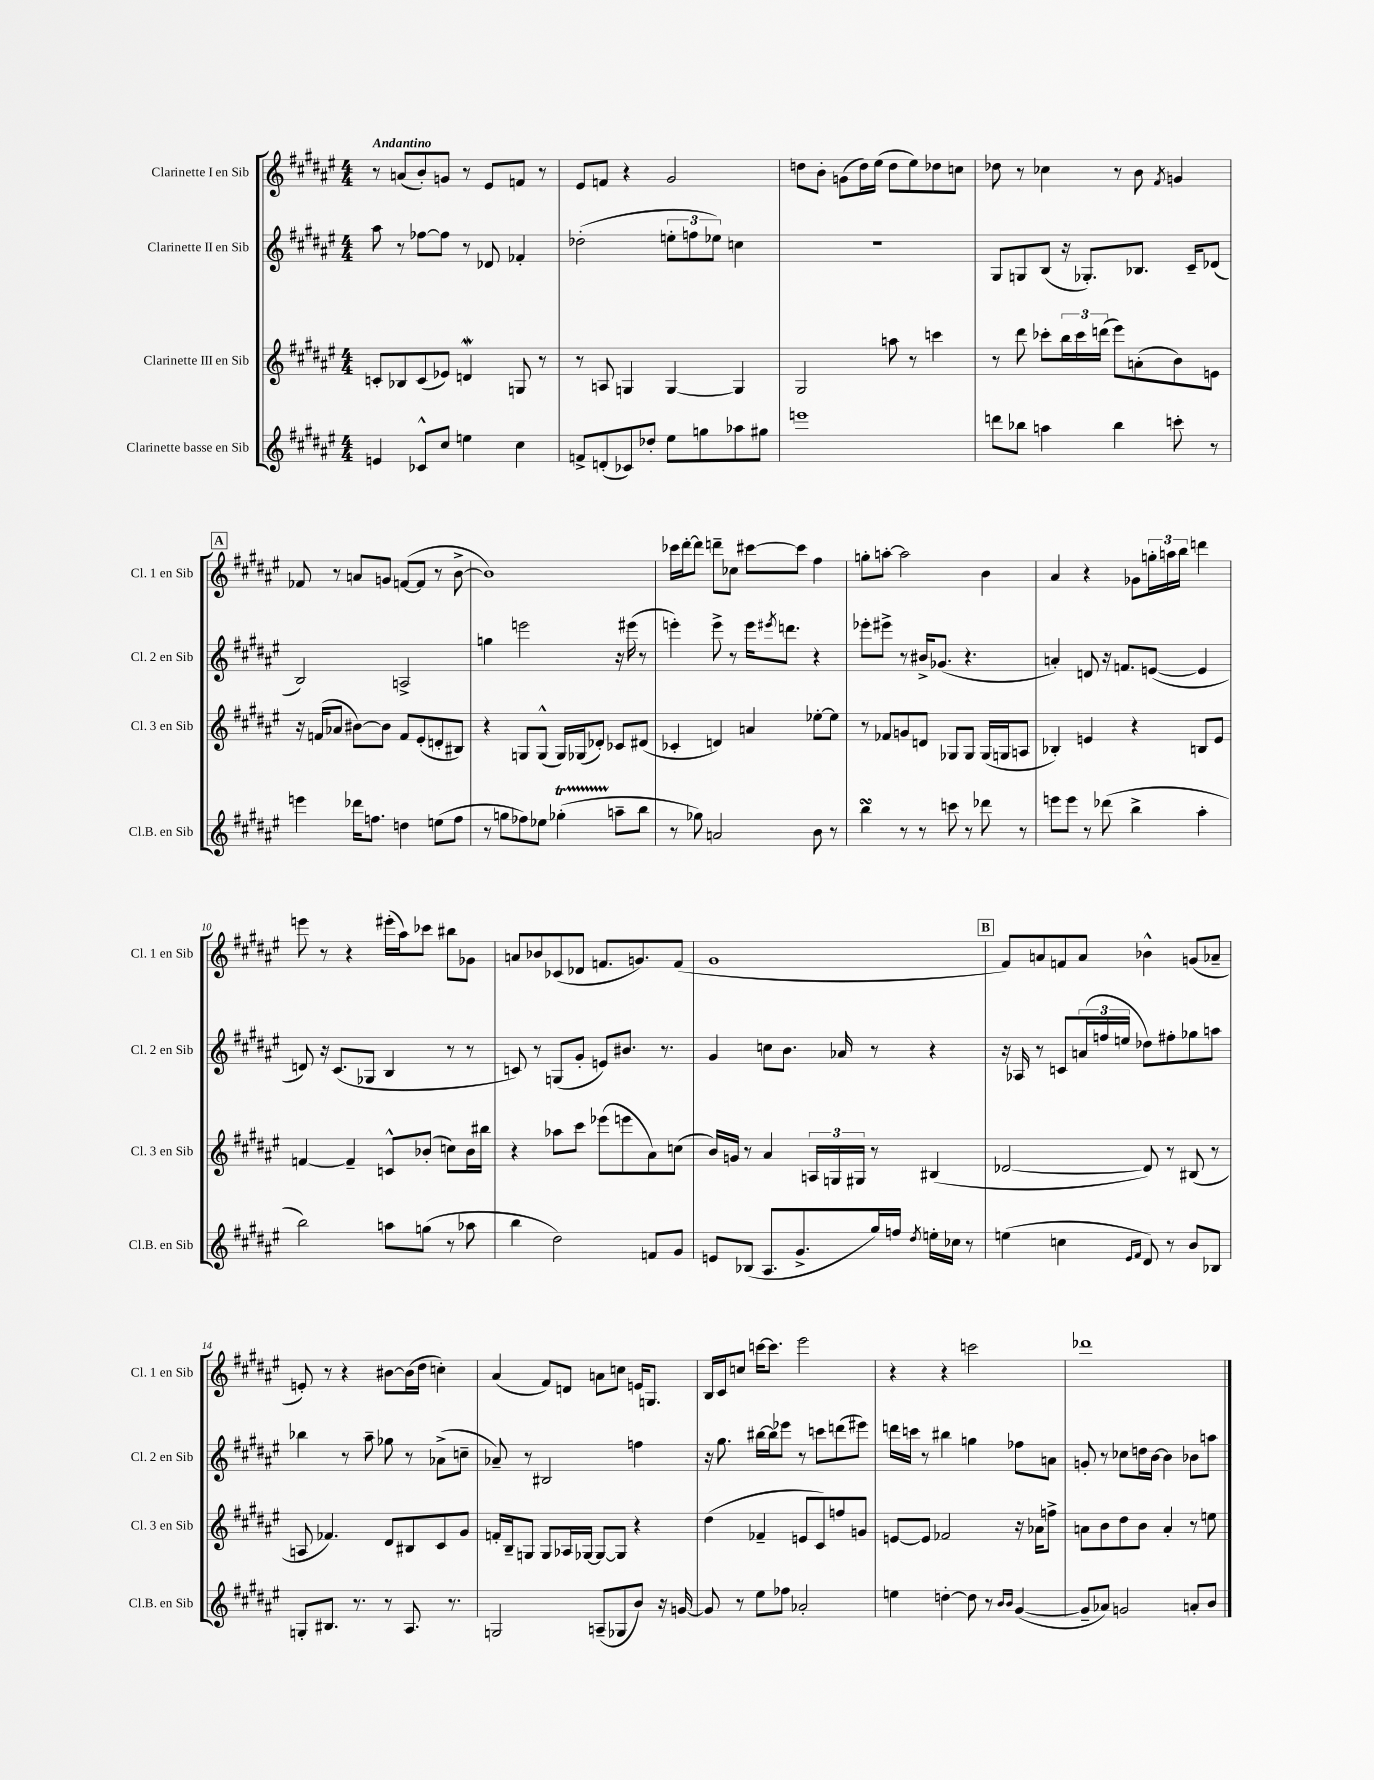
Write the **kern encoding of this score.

**kern	**kern	**kern	**kern
*part4	*part3	*part2	*part1
*staff4	*staff3	*staff2	*staff1
*I"Clarinette basse en Sib	*I"Clarinette III en Sib	*I"Clarinette II en Sib	*I"Clarinette I en Sib
*I'Cl.B. en Sib	*I'Cl. 3 en Sib	*I'Cl. 2 en Sib	*I'Cl. 1 en Sib
*clefG2	*clefG2	*clefG2	*clefG2
*k[f#c#g#d#a#e#]	*k[f#c#g#d#a#e#]	*k[f#c#g#d#a#e#]	*k[f#c#g#d#a#e#]
*M4/4	*M4/4	*M4/4	*M4/4
=1	=1	=1	=1
!	!	!	!LO:TX:a:B:t=Andantino
4en/	8cn'/L	8aa#\	8r
.	8B-X/	8r	(8an/L
8c-X^^/L	(8c/	[8ff-X\L	8b'/)
8cc#/J	8e-X/J)	8ff-\J]	8gn/J
4een\	4dnw/	8r	8r
.	.	8d-X/	8e#/L
4cc#\	8Gn/	4f-X'/	8fn/J
.	8r	.	8r
=2	=2	=2	=2
8fn^/L	8r	(2dd-X'\	8e#/L
(8dn'/	8An/	.	8fn/J
8c-X/)	4Gn/	.	4r
8dd-X'/J	.	.	.
8ee#\L	[4G/	12een'\L	2g#/
.	.	12ffn\	.
8ggn\	.	.	.
.	.	12ee-X\J)	.
8aa-X\	4G/]	4ccn\	.
8gg#X\J	.	.	.
=3	=3	=3	=3
1eeen	2G#/	1r	8ddn\L
.	.	.	8b'\J
.	.	.	(8gn\L
.	.	.	16dd\L)
.	.	.	(16ee#\JJ
.	8aan\	.	8dd\L
.	8r	.	8ee#\)
.	4cccn\	.	8dd-X\
.	.	.	8ccn\J
=4	=4	=4	=4
8dddn\L	8r	8G#/L	8dd-X\
8bb-X\J	8ddd#\	8Gn/	8r
4aan\	8ccc-X'\L	(8B/J	4cc-X\
.	24bb\L	16r	.
.	24ccc-\	.	.
.	.	8.G-X'/L)	.
.	(24dddn\JJ	.	.
4bb-\	8eee#\L)	.	8r
.	(8an'\	8.B-X/J	8b\
.	.	.	8qf#/
8cccn'\	8b\)	.	4gn/
.	.	16c#~/KL	.
8r	8en\J	(8d-X/J	.
!!LO:LB:g=z
!!LO:REH:place=s1:t=A
=5	=5	=5	=5
4eeen\	16r	2B/)	8f-X/
.	(16fn/KL	.	.
.	8a-X/J	.	8r
16ddd-X\KL	[8b#X\L)	.	8an/L
8.ffn\J	.	.	.
.	8b#\J]	.	8gn/J
4ddn\	8f/L	2An^/	([8fn/L
.	(8e#'/	.	8f/J]
(8een\L	8dn'/	.	8r
8ff\J	8B#X/J)	.	[8b^\
=6	=6	=6	=6
8r	4r	4ggn\	1b])
8ggn\L	.	.	.
8ff-X\)	8Gn/L	2eeen\	.
8ee-X\J	(8G^^/J	.	.
(4gg-XT'\	16G/LL)	.	.
.	(16G-X/J	.	.
.	8d-X'/J)	.	.
8aan~\L	8c-X/L	16r	.
.	.	(16eee#X\	.
8bb\J	(8d#X/J	8r	.
=7	=7	=7	=7
8r	4c-X'/	4eeen'\)	16ccc-X\LL
.	.	.	[16ddd#'\J
8gg-X\)	.	.	8ddd#\J]
2an/	4dn/)	8eee^\	8dddn~\L
.	.	8r	8cc-X\J
.	4an/	16eee\KL	[8ccc#X\L
.	.	8qeee#X/	.
.	.	8.dddn\J	.
.	.	.	8ccc#\J]
8b\	[8ee-X'\L	4r	4ff#\
8r	8ee-\J]	.	.
=8	=8	=8	=8
4bbsSSs\	8r	8eee-X'\L	8ggn'\L
.	8f-X/L	8eee#X^\J	[8aan'\J
8r	8gn/	8r	2aa\]
8r	8dn/J	16b#X^/KL	.
.	.	(8.g-X/J	.
8cccn\	8G-X/L	.	.
8r	8G-/J	4.r	.
8ddd-X\	(16G-/LL	.	4b\
.	16Gn/J	.	.
8r	8An/J	.	.
=9	=9	=9	=9
8eeen\L	4B-X'/)	4an'/)	4a#/
8eee\J	.	.	.
8r	4en/	8dn/	4r
(8ddd-X\	.	16r	.
.	.	8.fn/L	.
4bb^\	4r	.	8g-X\L
.	.	([8en/J	24ggn'\L
.	.	.	24aan\
.	.	.	24bb\JJ
4aa#'\	8Bn/L	4e/]	4dddn\
.	8e/J	.	.
!!LO:LB:g=z
=10	=10	=10	=10
2bb\)	[4fn/	8dn/)	8eeen\
.	.	16r	8r
.	.	(8.c#/L	.
.	4f~/]	.	4r
.	.	8G-X/J	.
8aan\L	8cn^^/L	4B/	(16eee#X'\LL
.	.	.	16aa#\J)
(8ggn\J	(8b-X'/J	.	8ccc-X\J
8r	8ccn\L)	8r	8bb#X\L
8aa-X\	16b-\L	8r	8g-X\J
.	16bb#X\JJ	.	.
=11	=11	=11	=11
4bb\	4r	8cn/)	8an/L
.	.	8r	8b-X/
2dd#\)	8aa-X\L	(8Gn/L	(8c-X/
.	8ccc#\J	8g#'/J	8d-X/J
.	(8eee-X\L	8en/L)	8.fn/L
.	8eeen\	8.b#X/J	.
.	.	.	8.gn/)
8fn/L	8a#\)	.	.
.	.	8.r	.
8g#/J	(8ccn\J	.	(8f/J
=12	=12	=12	=12
8en/L	16b/LL)	4g#/	1g#
.	16gn/JJ	.	.
(8B-X/J	8r	.	.
8.A#/L	4a#/	8ccn\L	.
.	.	8.b\J	.
8.g#^/	.	.	.
.	24An/LL	.	.
.	24Gn/	.	.
.	.	16a-X/	.
.	24G#X/JJ	.	.
16gg#/L)	8r	8r	.
16ffn/JJ	.	.	.
8qdd#/	.	.	.
16een'\LL	(4B#X/	4r	.
16cc-X\JJ	.	.	.
8r	.	.	.
!!LO:REH:place=s1:t=B
=13	=13	=13	=13
(4een\	[2d-X/	16r	8f#/L)
.	.	16A-X/	.
.	.	8r	8an/
4ccn\	.	8cn/L	8fn/
.	.	(24an/L	8a/J
.	.	24ffn/	.
.	.	24een/JJ	.
16qqe#/LL	.	.	.
16qqf#/JJ	.	.	.
8d#/)	8d-/])	8dd-X\L)	4b-X^^\
8r	8r	8ff#X'\	.
8b/L	(8B#X/	8gg-X\	(8gn/L
8B-X/J	8r	8aan\J	8a-X~/J
!!LO:LB:g=z
=14	=14	=14	=14
8Gn'/L	8An/	4bb-X\	8en'/)
8.B#X/J	4.f-X/)	.	8r
.	.	8r	4r
8.r	.	.	.
.	.	8aa#~\	.
8r	8d#/L	8gg-X\	[8b#X\L
8.A#/	8B#X/	8r	(16b#\L]
.	.	.	16dd#\JJ
.	8c#/	(8a-X^\L	4ccn'\)
8.r	.	.	.
.	8g#/J	8ccn~\J	.
=15	=15	=15	=15
2Gn/	16fn'/LL	8a-X~/)	(4a#/
.	16B~/J	.	.
.	8Gn/J	8r	.
.	8G/L	2B#X/	8f#/L)
.	16A-X/L	.	8dn/J
.	[16G-X/JJ	.	.
(8An~/L	8G-/L_	.	8an\L
8G-X/	8G-/J]	.	8ccn\J
8b/J)	4r	4ffn\	16en/KL
.	.	.	8.Gn/J
16r	.	.	.
[16gn/	.	.	.
=16	=16	=16	=16
8g/]	(4dd#\	16r	16B/LL
.	.	8.gg#\	16c#/J
8r	.	.	8ccn/J
8ee#\L	4f-X~/	[16bb#X\LL	[16cccn\KL
.	.	16bb#\J]	8.ccc\J]
8ff-X\J	.	8eee-X\J	.
2a-X'/	8en/L	8r	2eee#\
.	8c#/)	8cccn\L	.
.	8ffn/	(8dddn\	.
.	8gn/J	8eee#X\J)	.
=17	=17	=17	=17
4een\	[8en/L	16dddn\LL	4r
.	.	16cccn\JJ	.
.	8e/J]	8r	.
[4ddn'\	2f-X/	4bb#X\	4r
8dd\]	.	4ggn\	2cccn\
8r	.	.	.
16qqb/LL	.	.	.
16qqb/JJ	.	.	.
([4g#/	16r	8ff-X\L	.
.	16a-X\KL	.	.
.	8ffn^\J	8an\J	.
=18	=18	=18	=18
8g#~/L]	8an\L	8gn'/	1ddd-X
8a-X/J)	8b\	8r	.
2gn/	8dd#\	8cc-X\L	.
.	8b\J	16ddn\L	.
.	.	[16b\JJ	.
.	4a'/	4b\]	.
8an'/L	8r	8b-X\L	.
8b/J	8een\	8aan\J	.
==	==	==	==
*-	*-	*-	*-
